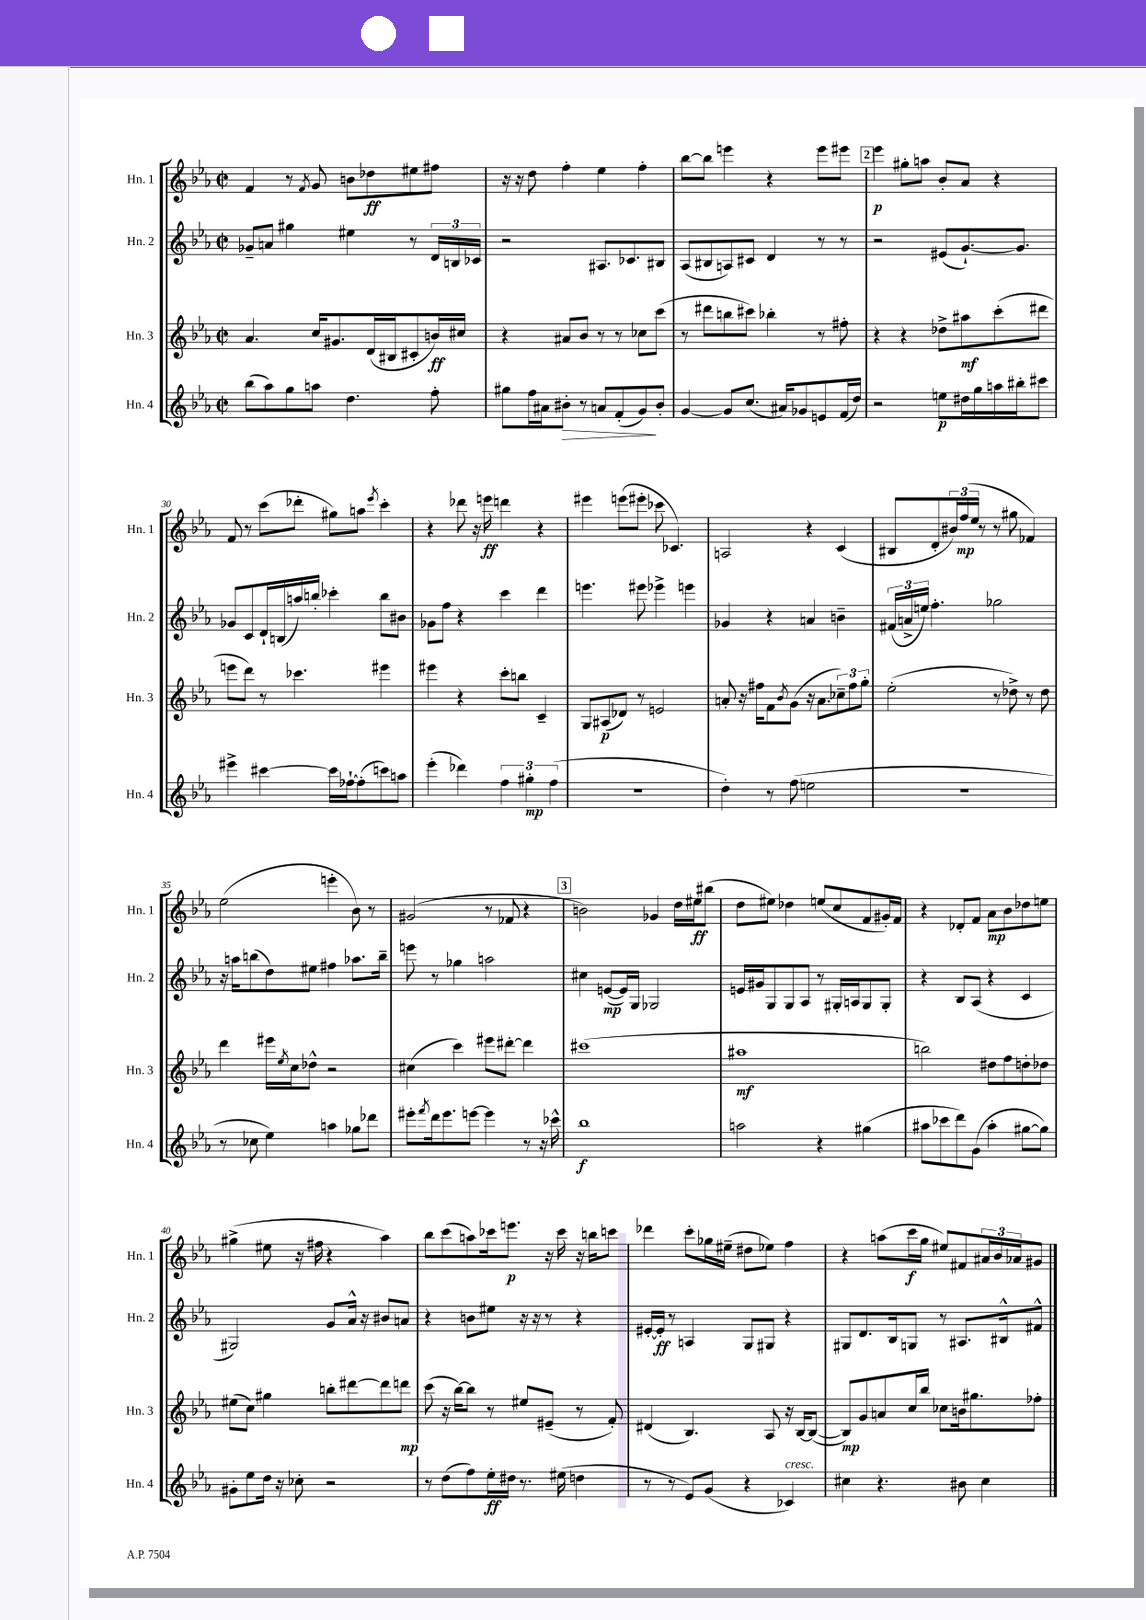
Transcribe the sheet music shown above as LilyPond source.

<<
\new StaffGroup <<
\new Staff = "s0" \with { instrumentName = "Hn. 1" shortInstrumentName = "Hn. 1" } {
    \clef treble \key ees \major \defaultTimeSignature \time 2/2
    f'4 r8 \acciaccatura { f'8 } g'8 b'8 des''8\ff eis''8 fis''8 |
    r16 r16 d''8 f''4-. ees''4 f''4-. |
    bes''8~ bes''8 e'''4 r4 e'''8 eis'''8 |
    \mark \markup { \box "2" } ees'''4\p gis''8-. a''8 bes'8-. aes'8 r4 |
    f'8 r8 c'''8( des'''8-. gis''8) a''8 \acciaccatura { ees'''8 } c'''4-. |
    r4 des'''8 r16 e'''16\ff d'''4 r4 |
    eis'''4 e'''8( eis'''8-. ces'''8 ces'4.) |
    a2 r4 c'4( |
    bis8 d'8-. \tuplet 3/2 { bis'16) f''16\mp( ees''16 } r8 r8 gis''8 fes'4) |
    ees''2( e'''4-. bes'8) r8 |
    gis'2( r8 fes'8 r4 |
    \mark \markup { \box "3" } b'2) ges'4 d''16 eis''16\ff bis''8( |
    d''8 eis''8) des''4 e''8( c''8 f'8 gis'16-.) f'16 |
    r4 des'8-. f'8 aes'8\mp bes'8 des''8 e''8 |
    gis''4->( eis''8 r16 fis''16 r4 aes''4) |
    bes''8 c'''8( a''8) ces'''16 e'''8.\p r16 ces'''16 r16 b''16 c'''8 |
    des'''4 c'''8-. ges''16 eis''16--( dis''8 ees''8) f''4 |
    r4 a''8( c'''16\f g''16 eis''8) fis'8 \tuplet 3/2 { ais'16 bes'16 aes'16 } gis'8 \bar "|." |
}
\new Staff = "s1" \with { instrumentName = "Hn. 2" shortInstrumentName = "Hn. 2" } {
    \clef treble \key ees \major \defaultTimeSignature \time 2/2
    ges'8-- a'8 gis''4 eis''4 r8 \tuplet 3/2 { d'16 b16 ces'16 } |
    r2 ais8. ces'8. bis8 |
    aes8( bis8 a8) cis'8 d'4 r8 r8 |
    \mark \markup { \box "2" } r2 eis'8( g'8.~-!) g'8. |
    ges'8 c'8 d'16-! b16( a''16) b''16-. ces'''4-. b''8 bis'8 |
    ges'8 f''8 r4 c'''4 d'''4 |
    e'''4. eis'''8 ees'''4-> e'''4 |
    ges'4 r4 a'4 b'4-- |
    \tuplet 3/2 { fis'16( a'16-> e''16) } f''4.-. ges''2 |
    r16 a''16 b''8( d''8) eis''8 fis''4 aes''8. b''16-- |
    e'''8 r8 ges''4 a''2 |
    \mark \markup { \box "3" } cis''4 e'8~\mp( e'16) g16 ges2 |
    e'16 gis'16 g8 g8 aes8 r8 gis16-. a16 gis8 gis8-. |
    r4 bes8 aes8( r4 c'4 |
    gis2) g'8 aes'16-^ r16 bis'8 a'8 |
    r4 b'8 eis''8 r16 r16 r8 r4 |
    eis'16~-. eis'16-.\ff r8 a4 g8 gis8 r4 |
    gis8 d'8. bes16 g8 r8 ais8. bis16-^ fis'8-^ \bar "|." |
}
\new Staff = "s2" \with { instrumentName = "Hn. 3" shortInstrumentName = "Hn. 3" } {
    \clef treble \key ees \major \defaultTimeSignature \time 2/2
    aes'4. c''16 gis'8. d'16( bis16 cis'8-. b'16\ff) cis''16 |
    r4 ais'8 bes'8 r8 r8 ces''8 c'''8( |
    r8 dis'''8 b''8 cis'''8) bes''4-. r8 fis''8-. |
    \mark \markup { \box "2" } r4 r4 des''8-> ais''8\mf c'''8-.( dis'''8 |
    e'''8 d'''8) r8 ces'''4. eis'''4 |
    eis'''4 r4 c'''8-. b''8 c'4-- |
    g8 ais8\p( des'8) r8 e'2 |
    a'8-. r16 fis''16 f'8 \acciaccatura { bes'8 } g'8( r16 a'8. \tuplet 3/2 { ces''8--) fis''8 g''8-. } |
    ees''2-.( r8 des''8->) r8 des''8 |
    d'''4 eis'''16 \acciaccatura { ees''8 } c''16 des''8-^ r2 |
    cis''4( c'''4) eis'''8 dis'''8~-. dis'''4 |
    \mark \markup { \box "3" } cis'''1( |
    ais''1\mf |
    b''2) dis''8 f''8 d''8-. des''8 |
    eis''8( c''8) gis''4 b''8-. dis'''8~ dis'''8 d'''8\mp |
    c'''8( r16 bes''16~) bes''8 r8 eis''8 eis'8--( r8 f'8-.) |
    dis'4( bes4.) aes8 r16 bes16~ bes8~( |
    bes8\mp) g'8 a'8 c''16 bes''16 ces''8 b'16 gis''8. fes''8-. \bar "|." |
}
\new Staff = "s3" \with { instrumentName = "Hn. 4" shortInstrumentName = "Hn. 4" } {
    \clef treble \key ees \major \defaultTimeSignature \time 2/2
    bes''8( aes''8) g''8 a''8 d''4. f''8-. |
    gis''8 f''16 ais'16 bis'8-.\> r8 a'8 f'8-.( g'8\!) bis'8-. |
    g'4~ g'8 c''8.( ais'16) ges'8 e'8 f'16( d''16) |
    \mark \markup { \box "2" } r2 e''8\p dis''16 g''16 a''16 bis''16-. cis'''8 |
    eis'''4-> cis'''4~ cis'''16 fes''16~-! fes''8-.( c'''8) a''8 |
    ees'''4-.( des'''4) \tuplet 3/2 { f''4 gis''4-.\mp f''4( } |
    r1 |
    d''4-.) r8 f''8( e''2 |
    R1 |
    r8 ces''8 ees''4) a''4 ges''8 des'''8 |
    eis'''8-. \acciaccatura { f'''8 } d'''16 eis'''8. e'''8~ e'''4 r8 r16 ces'''16-^ |
    \mark \markup { \box "3" } bes''1\f |
    a''2 r4 gis''4( |
    ais''8 ces'''8 d'''8) g'8( ais''4-. gis''8~ gis''8) |
    gis'8-. ees''8 d''16 r16 ces''8-. r2 |
    r8 d''8( f''8) ees''16-.\ff dis''16 r8. eis''16( d''4 |
    r8 r8 ees'8) g'8( r4 ces'4^\markup { \italic "cresc." }) |
    cis''4 r4. bis'8 cis''4 \bar "|." |
}
>>
>>
\layout { \context { \Score currentBarNumber = #26 \override BarNumber.break-visibility = ##(#f #t #t) barNumberVisibility = #(every-nth-bar-number-visible 5) } }
